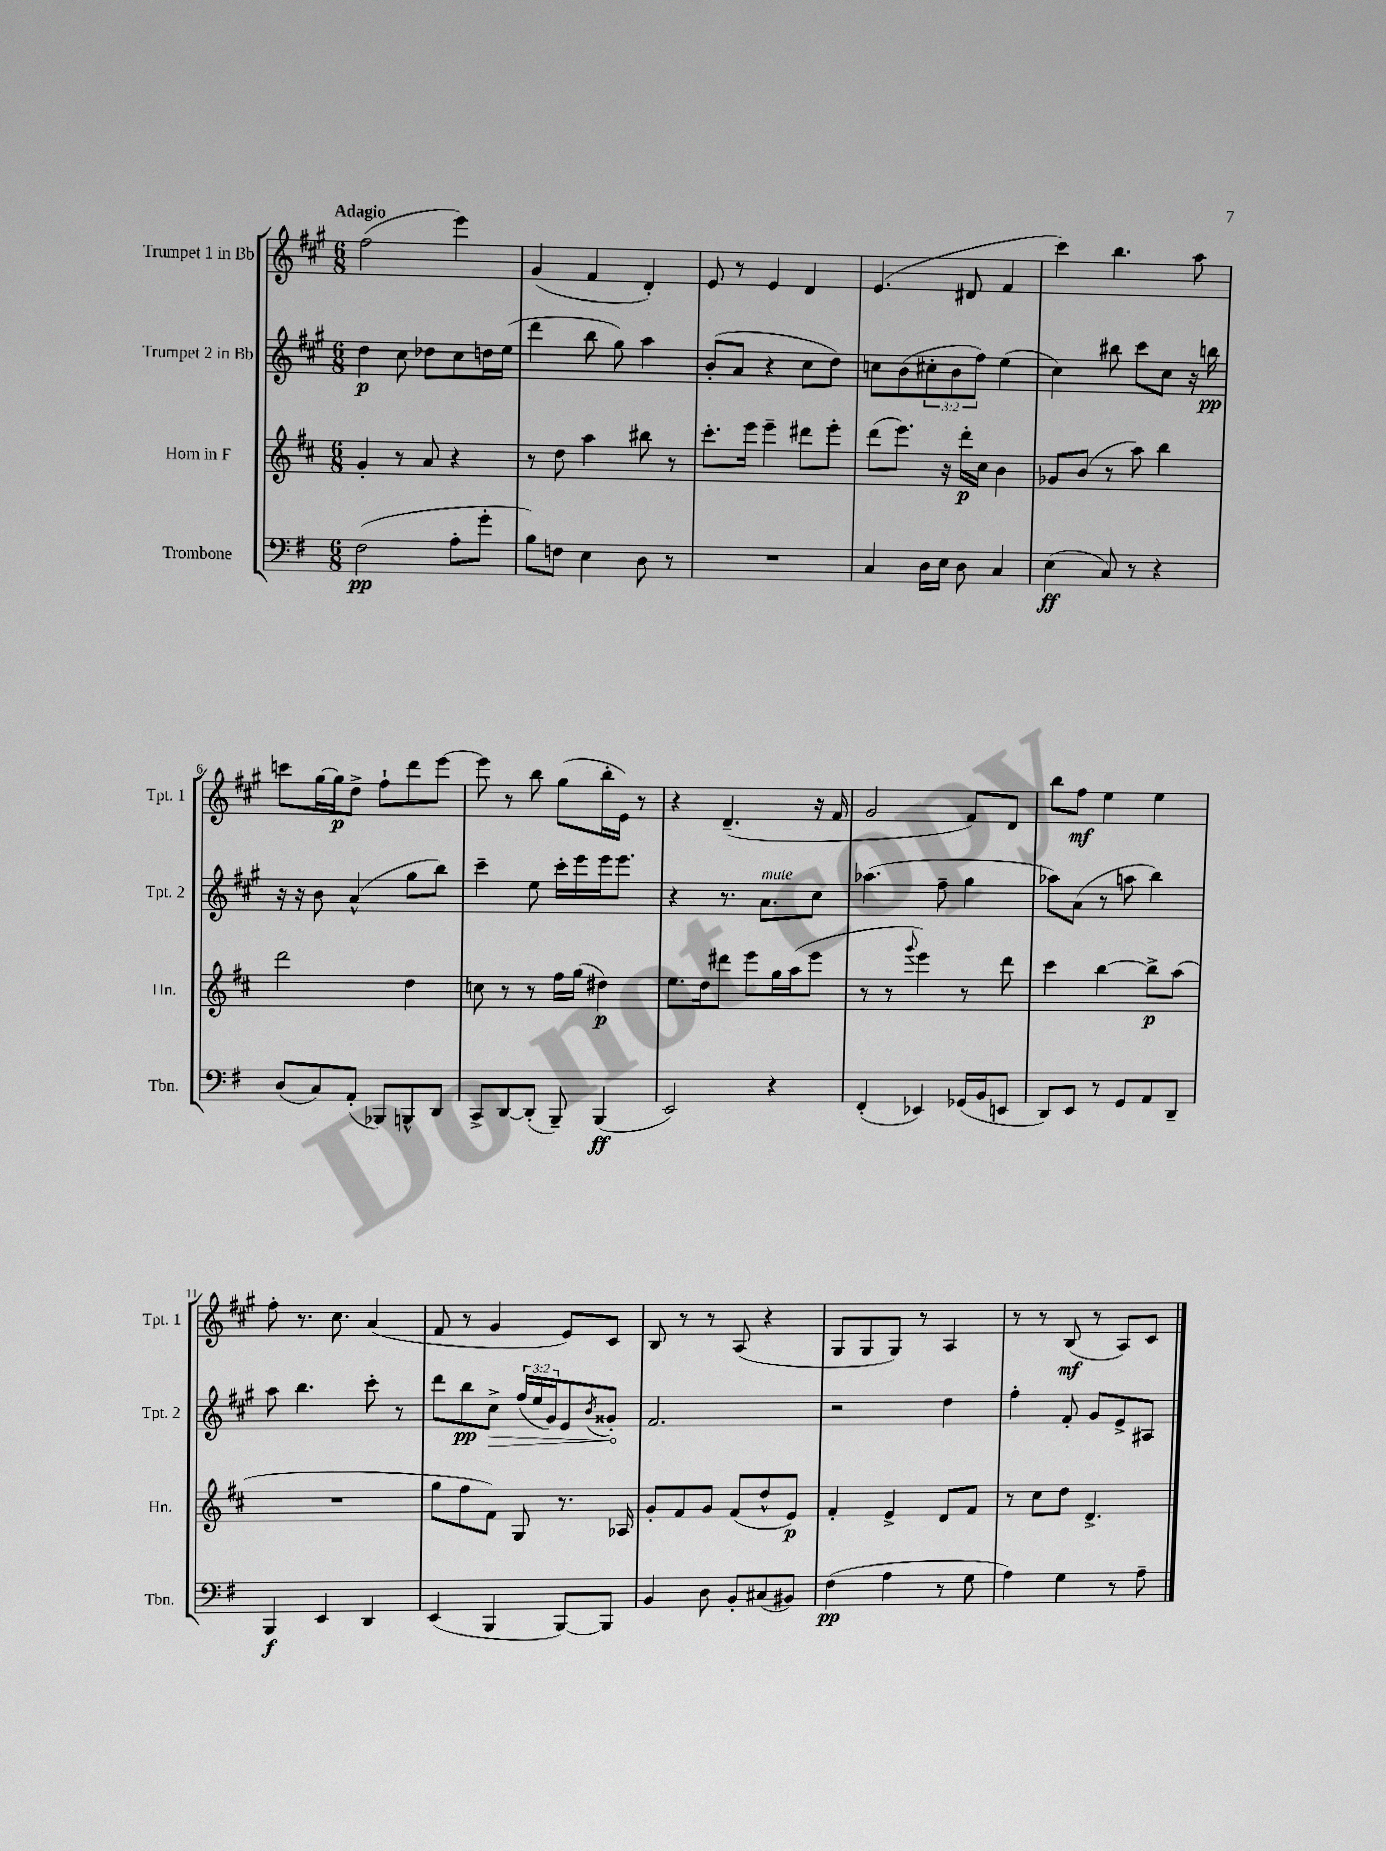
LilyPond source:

<<
\new StaffGroup <<
\new Staff = "s0" \with { instrumentName = "Trumpet 1 in Bb" shortInstrumentName = "Tpt. 1" } {
    \clef treble \key a \major \numericTimeSignature \time 6/8 \tempo "Adagio"
    fis''2( e'''4) |
    gis'4( fis'4 d'4-.) |
    e'8 r8 e'4 d'4 |
    e'4.( dis'8 fis'4 |
    cis'''4) b''4. a''8 |
    c'''8 gis''16~ gis''16\p d''8-> fis''8-! d'''8 e'''8~ |
    e'''8 r8 b''8 gis''8( b''16-. e'16) r8 |
    r4 d'4.--( r16 fis'16 |
    gis'2 fis'8) d'8 |
    b''8 fis''8\mf e''4 e''4 |
    fis''8-. r8. cis''8. a'4( |
    fis'8 r8 gis'4 e'8) cis'8 |
    b8 r8 r8 a8( r4 |
    gis8 gis8 gis8) r8 a4 |
    r8 r8 b8\mf( r8 a8) cis'8 \bar "|." |
}
\new Staff = "s1" \with { instrumentName = "Trumpet 2 in Bb" shortInstrumentName = "Tpt. 2" } {
    \clef treble \key a \major \numericTimeSignature \time 6/8 \override Staff.TupletNumber.text = #tuplet-number::calc-fraction-text
    d''4\p cis''8 des''8 cis''8 d''16 e''16( |
    d'''4 b''8 gis''8) a''4 |
    b'8-.( a'8 r4 cis''8 d''8) |
    c''8 b'8( \tuplet 3/2 { cis''8-. b'8 fis''8) } e''4( |
    cis''4) bis''8 cis'''8 cis''8 r16 b''16\pp |
    r16 r16 b'8 a'4-^( gis''8 b''8) |
    cis'''4-- e''8 cis'''16-. e'''16 e'''16 e'''8. |
    r4 r8. a'8.^\markup { \italic "mute" } cis''8 |
    aes''4.( fis''8-- gis''4 |
    aes''8) a'8( r8 a''8 b''4) |
    a''8 b''4. cis'''8-. r8 |
    d'''8 b''8\pp \once \override Hairpin.circled-tip = ##t cis''8->\> \tuplet 3/2 { fis''16( e''16 gis'16) } e'8 \acciaccatura { b'8 } gisis'8-.\! |
    fis'2. |
    r2 d''4 |
    fis''4-. fis'8-. gis'8 e'8-> ais8 \bar "|." |
}
\new Staff = "s2" \with { instrumentName = "Horn in F" shortInstrumentName = "Hn." } {
    \clef treble \key d \major \numericTimeSignature \time 6/8
    g'4-. r8 a'8 r4 |
    r8 d''8 a''4 bis''8 r8 |
    cis'''8.-. e'''16 e'''4-- dis'''8 e'''8-. |
    d'''8( e'''8.) r16 d'''16-.\p cis''16 b'4 |
    ges'8 b'8( r8 a''8) b''4 |
    d'''2 d''4 |
    c''8 r8 r8 fis''16 g''16( dis''4\p) |
    e''8. d''16 dis'''8 e'''8 g''16 a''16( e'''8 |
    r8 r8 \appoggiatura { g'''8 } e'''4) r8 d'''8 |
    cis'''4 b''4~ b''8->\p a''8( |
    R2. |
    g''8 fis''8 fis'8) g8 r8. aes16 |
    g'8-. fis'8 g'8 fis'8( d''8-^ e'8\p) |
    fis'4-. e'4-> d'8 fis'8 |
    r8 cis''8 d''8 d'4.-> \bar "|." |
}
\new Staff = "s3" \with { instrumentName = "Trombone" shortInstrumentName = "Tbn." } {
    \clef bass \key g \major \numericTimeSignature \time 6/8
    fis2\pp( a8-. g'8-. |
    b8) f8 e4 d8 r8 |
    R2. |
    c4 d16 e16 d8 c4 |
    e4\ff( c8) r8 r4 |
    d8( c8) a,8-.( bes,,8) b,,8-^ d,8 |
    c,8-> d,8~ d,8-.( b,,8--) b,,4\ff( |
    e,2) r4 |
    fis,4-.( ees,4) ges,16( b,16 e,8 |
    d,8) e,8 r8 g,8 a,8 d,8-- |
    b,,4\f e,4 d,4 |
    e,4( b,,4 b,,8~) b,,8 |
    b,4 d8 b,8-. cis8( bis,8) |
    fis4\pp( a4 r8 g8 |
    a4) g4 r8 a8-- \bar "|." |
}
>>
>>
